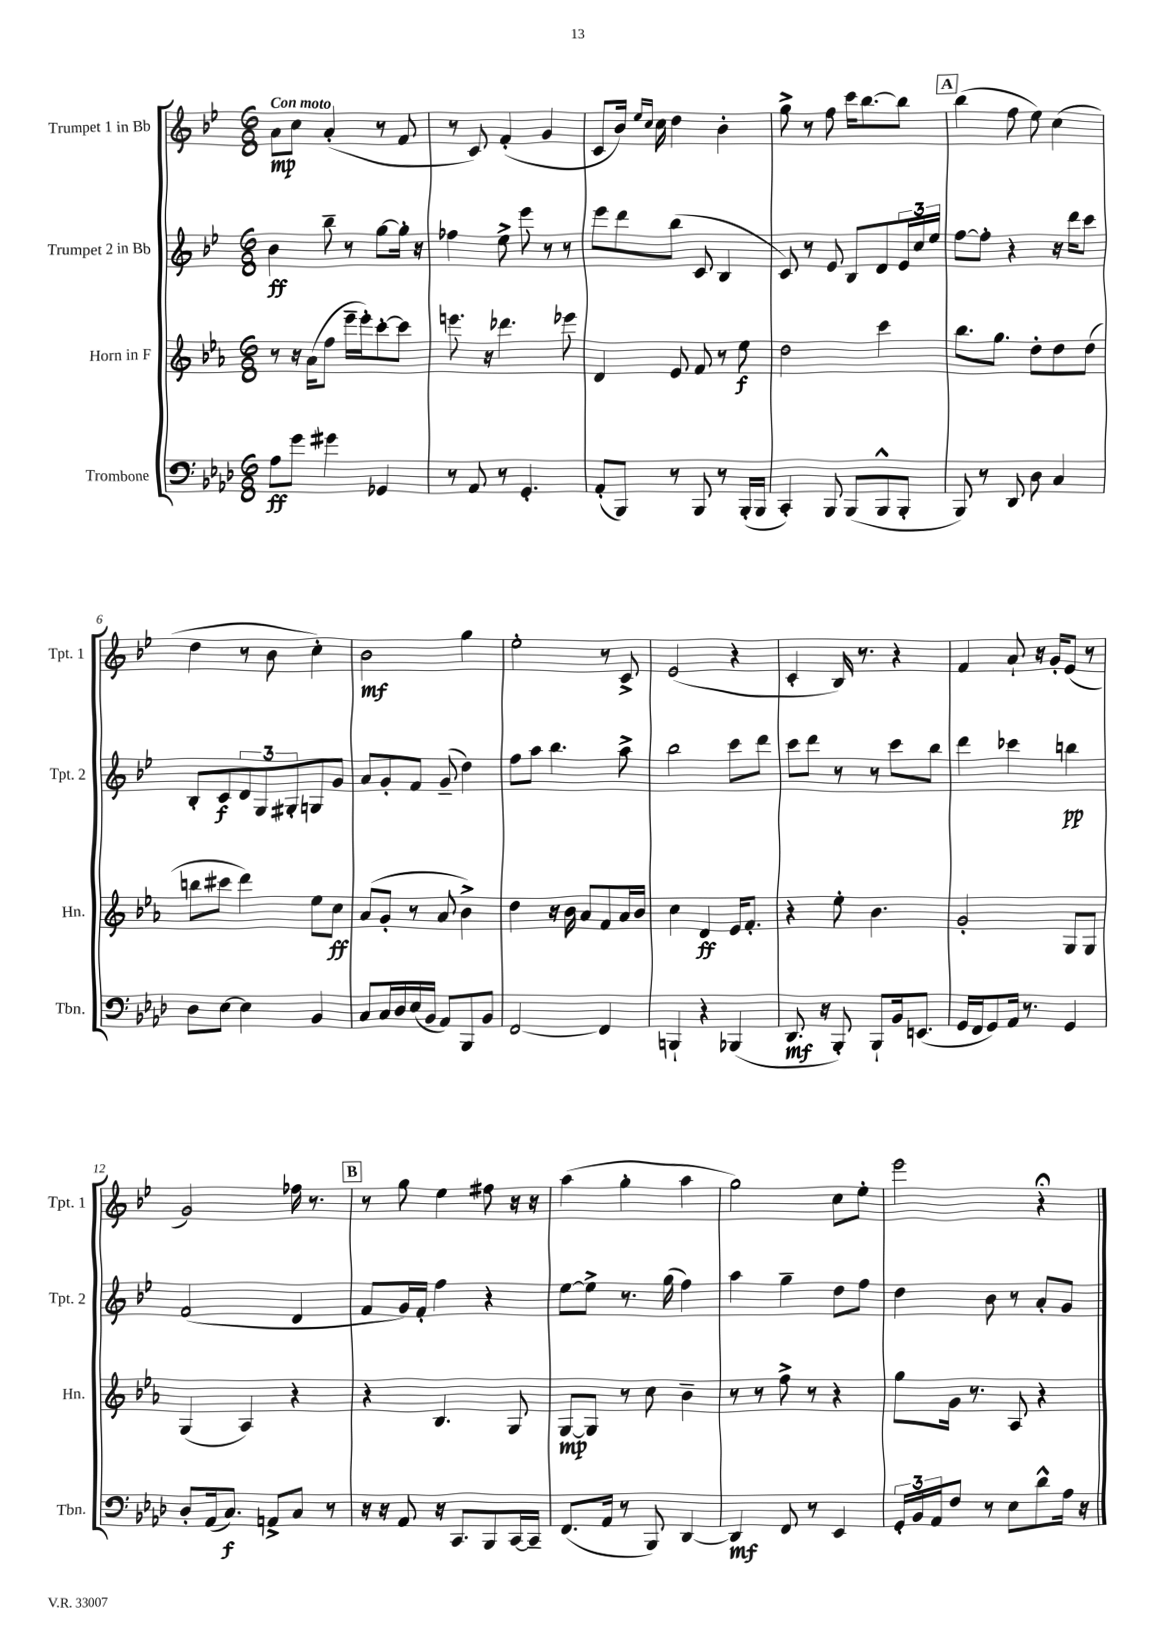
<<
\new StaffGroup <<
\new Staff = "s0" \with { instrumentName = "Trumpet 1 in Bb" shortInstrumentName = "Tpt. 1" } {
    \clef treble \key bes \major \numericTimeSignature \time 6/8 \tempo "Con moto"
    a'8\mp c''8 a'4-.( r8 f'8 |
    r8 c'8) f'4-.( g'4 |
    c'8 bes'16) \grace { ees''16 c''16 } c''16 d''4 bes'4-. |
    g''8-> r8 f''8 c'''16 bes''8.~ bes''8 |
    \mark \markup { \box "A" } bes''4( f''8 ees''8) c''4( |
    d''4 r8 bes'8 c''4-.) |
    bes'2\mf g''4 |
    ees''2-. r8 c'8-> |
    ees'2( r4 |
    c'4-. bes16) r8. r4 |
    f'4 a'8-! r16 g'16-. ees'8( r8 |
    g'2) fes''16 r8. |
    \mark \markup { \box "B" } r8 g''8 ees''4 fis''8 r16 r16 |
    a''4( g''4-. a''4 |
    g''2) c''8 ees''8-. |
    ees'''2 r4\fermata \bar "|." |
}
\new Staff = "s1" \with { instrumentName = "Trumpet 2 in Bb" shortInstrumentName = "Tpt. 2" } {
    \clef treble \key bes \major \numericTimeSignature \time 6/8
    bes'4\ff bes''8-- r8 g''8~ g''16-. r16 |
    fes''4 ees''8-> ees'''8 r8 r8 |
    ees'''8 d'''8 bes''8( c'8 bes4 |
    c'8) r8 ees'8 bes8 d'8 \tuplet 3/2 { ees'16 c''16 ees''16 } |
    \mark \markup { \box "A" } f''8~ f''8-. r4 r16 d'''16 c'''8 |
    bes8-. c'8\f \tuplet 3/2 { d'8 g8 gis8-. } g8 g'8 |
    a'8 g'8-. f'8 g'8--( d''4) |
    f''8 a''8 bes''4. a''8-> |
    bes''2 c'''8 d'''8 |
    c'''8 d'''8 r8 r8 c'''8 bes''8 |
    d'''4 ces'''4 b''4\pp |
    f'2( d'4 |
    \mark \markup { \box "B" } f'8 g'16) f'16-. f''4 r4 |
    ees''8~ ees''8-> r8. g''16( f''4) |
    a''4 g''4-- d''8 f''8 |
    d''4 bes'8 r8 a'8-. g'8 \bar "|." |
}
\new Staff = "s2" \with { instrumentName = "Horn in F" shortInstrumentName = "Hn." } {
    \clef treble \key ees \major \numericTimeSignature \time 6/8
    r8 r16 aes'16( f''8 ees'''16-- ees'''16-.) c'''8~-. c'''8 |
    e'''8. r16 des'''4. ees'''8 |
    d'4 ees'8 f'8 r8 ees''8\f |
    d''2 c'''4 |
    \mark \markup { \box "A" } bes''8. g''8. d''8-. d''8 d''8( |
    b''8 cis'''8 d'''4) ees''8 c''8\ff |
    aes'8( g'8-. r8 aes'8 bes'4->) |
    d''4 r16 bes'16 aes'8 f'8 aes'16 bes'16 |
    c''4 d'4\ff ees'16 f'8.-. |
    r4 ees''8-. bes'4. |
    g'2-. g8 g8 |
    g4( aes4) r4 |
    \mark \markup { \box "B" } r4 bes4. g8 |
    g8~\mp g8 r8 c''8 bes'4-- |
    r8 r8 f''8-> r8 r4 |
    g''8 g'16 r8. aes8 r4 \bar "|." |
}
\new Staff = "s3" \with { instrumentName = "Trombone" shortInstrumentName = "Tbn." } {
    \clef bass \key aes \major \numericTimeSignature \time 6/8
    aes8\ff g'8 gis'4 ges,4 |
    r8 aes,8 r8 g,4.-. |
    aes,8-.( bes,,8) r8 bes,,8 r8 bes,,16-.( bes,,16 |
    c,4-.) bes,,8 bes,,8( bes,,8-^ bes,,8-. |
    \mark \markup { \box "A" } bes,,8) r8 des,8 des8 c4 |
    des8 ees8~ ees4 bes,4 |
    c8 c16 des16 ees16( bes,16 aes,8) bes,,8 bes,8 |
    f,2~ f,4 |
    b,,4-! r4 bes,,4( |
    des,8.\mf r16 bes,,8-.) bes,,8-! bes,16 e,8.( |
    g,16 f,16 g,8) aes,16 r8. g,4 |
    des8-. aes,16( c8.\f) a,8-> c8 r8 |
    \mark \markup { \box "B" } r16 r16 aes,8 r16 c,8. bes,,8 c,16~ c,16-- |
    f,8.( aes,16 r8 bes,,8) des,4~ |
    des,4\mf f,8 r8 ees,4 |
    \tuplet 3/2 { g,16-. bes,16 aes,16 } f8 r8 ees8 des'8-^ aes16 r16 \bar "|." |
}
>>
>>
